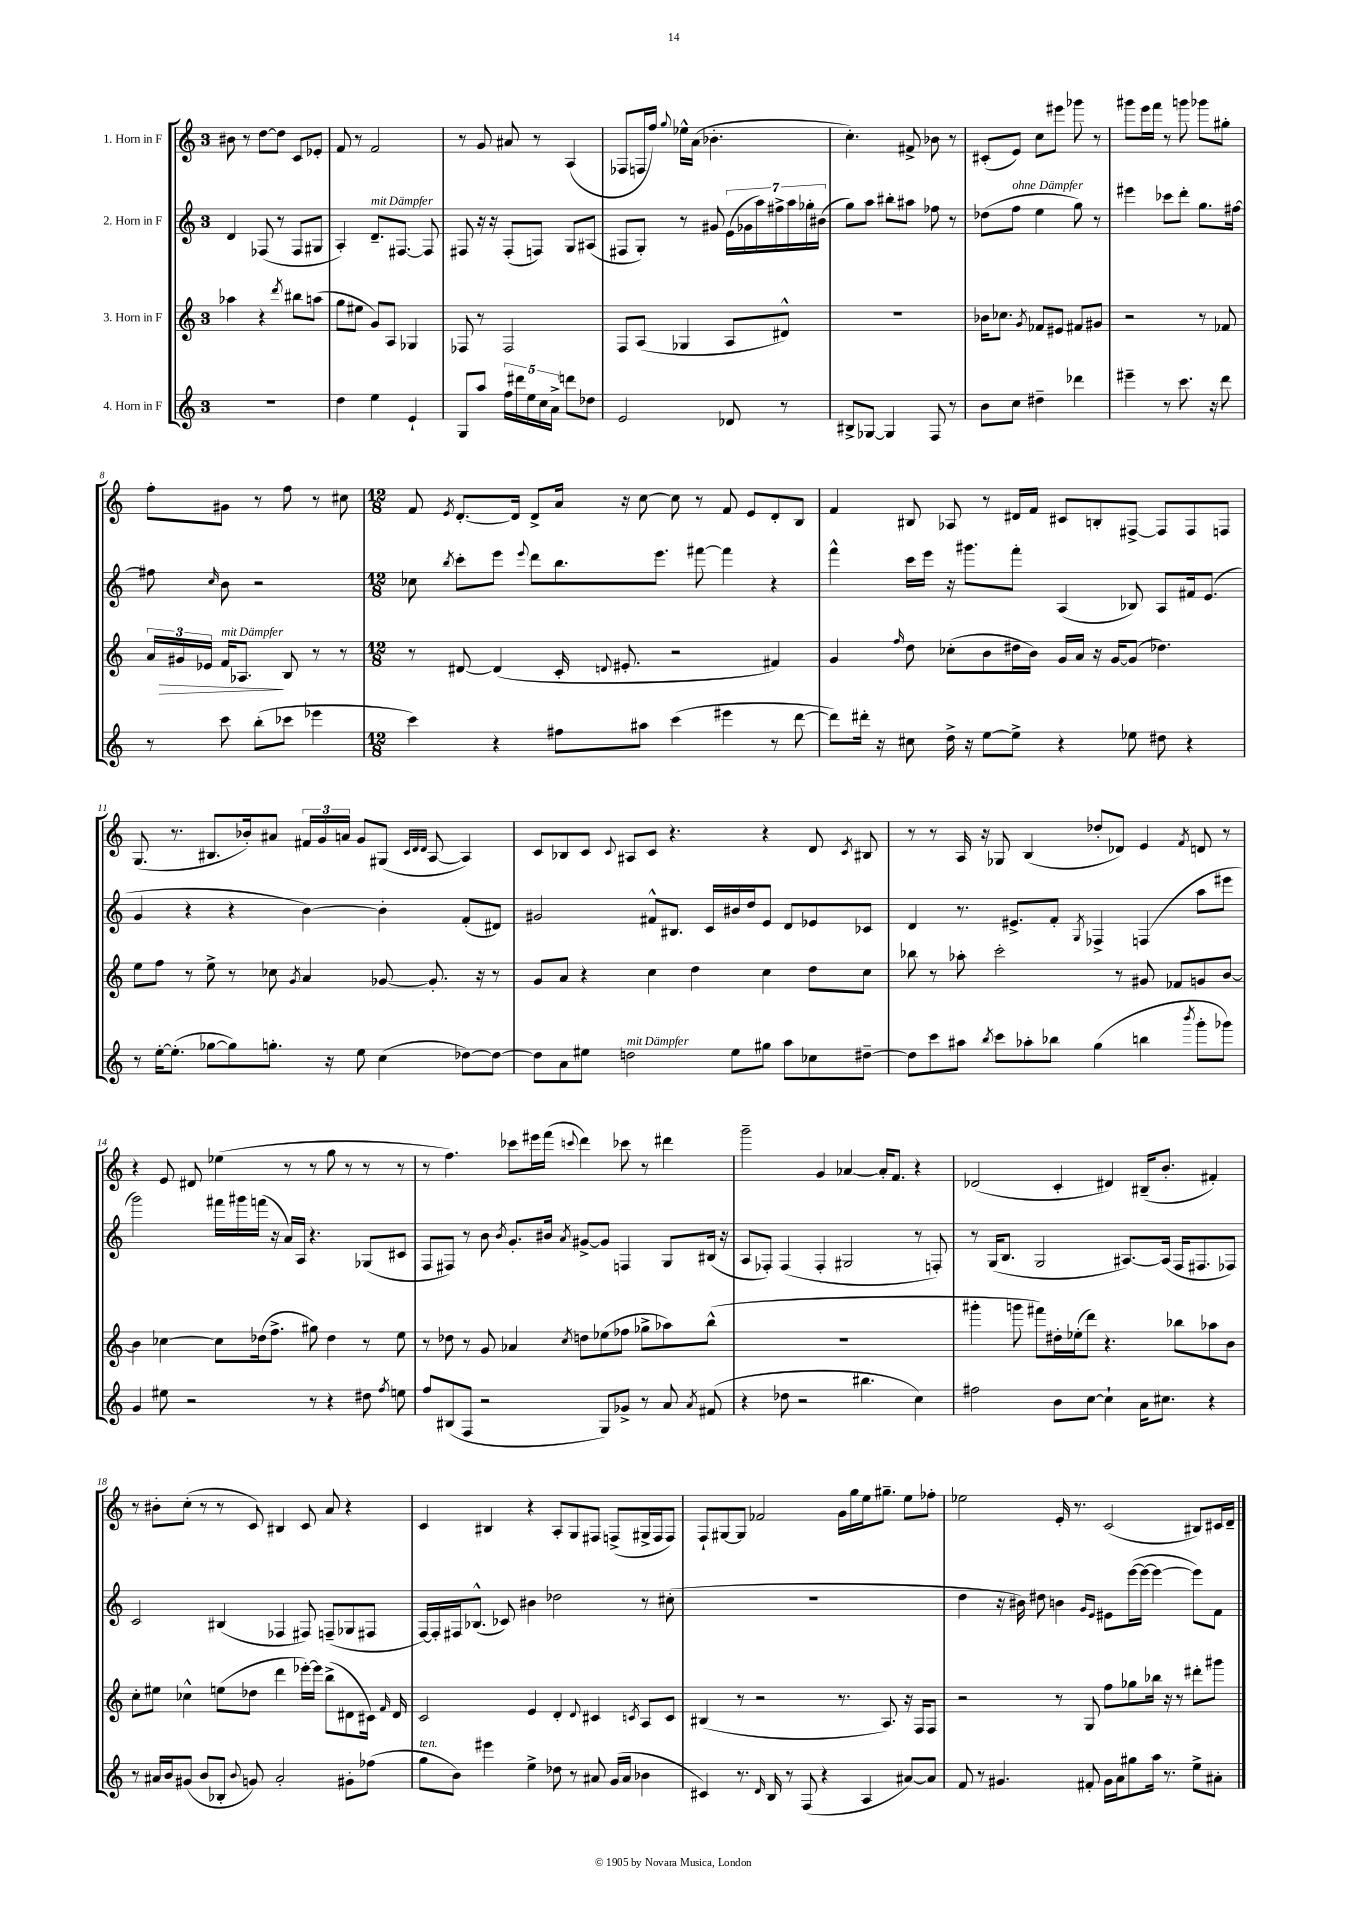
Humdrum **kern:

**kern	**kern	**dynam	**kern	**kern
*part4	*part3	*part3	*part2	*part1
*staff4	*staff3	*staff3	*staff2	*staff1
*I"4. Horn in F	*I"3. Horn in F	*	*I"2. Horn in F	*I"1. Horn in F
*clefG2	*clefG2	*	*clefG2	*clefG2
*k[]	*k[]	*	*k[]	*k[]
*M3/4	*M3/4	*	*M3/4	*M3/4
=1	=1	=1	=1	=1
2.r	4aa-X\	.	4d/	8b#X\
.	.	.	.	8r
.	4r	.	(8F-X/	[8dd\L
.	.	.	8r	8dd\J]
.	8qddd/	.	.	.
.	8bb#X\L	.	8F-/L	8c/L
.	(8aan\J	.	8G#X/J	8e-X'/J
=2	=2	=2	=2	=2
4dd\	8gg\L	.	4A'/)	8f/
.	8ee#X\J	.	.	8r
!	!	!	!LO:TX:a:i:t=mit Dämpfer	!
4ee\	8g/L)	.	8.d~/L	2f/
.	8A/J	.	.	.
.	.	.	[8.F#X/J	.
4e`/	4G-X/	.	.	.
.	.	.	8F#/]	.
=3	=3	=3	=3	=3
8G/L	8F-X/	.	8F#X/	8r
8aa/J	8r	.	16r	8g/
.	.	.	16r	.
20ff\LL	2F-/	.	(8F#'/L	8a#X/
20ddd#X\	.	.	.	.
20ee\	.	.	.	.
.	.	.	8Fn/J)	8r
20cc\	.	.	.	.
20a^\JJ	.	.	.	.
8dddn\L	.	.	8G/L	(4A/
8dd-X\J	.	.	(8A#X/J	.
=4	=4	=4	=4	=4
2e/	8F/L	.	8F#X/L	8F-X/L
.	(8A/J	.	8G'/J)	16Fn/L
.	.	.	.	16ff/JJ)
.	.	.	.	8qqgg/
.	4G-X/	.	8r	16ee-X^^\LL
.	.	.	.	(16a\JJ
.	.	.	8g#X/	4.b-X'\
8d-X/	8A/L	.	(28e\LL	.
.	.	.	28g-X\	.
.	.	.	28aa\)	.
.	.	.	28ff#X^\	.
8r	8d#X^^/J)	.	.	.
.	.	.	28aa\	.
.	.	.	28gg-X'\	.
.	.	.	(28b#X\JJ	.
=5	=5	=5	=5	=5
8B#X^/L	2.r	.	8gg\L)	4.cc'\)
[8G-X/J	.	.	8aa\J	.
4G-/]	.	.	8bb#X'\L	.
.	.	.	8aa#X\J	8f#X^/
8F/	.	.	8ff-X\	8b-X\
8r	.	.	8r	8r
=6	=6	=6	=6	=6
8b\L	16b-X\KL	.	(8dd-X\L	(8c#X'/L
.	8.cc-X\J	.	.	.
!	!	!	!LO:TX:a:i:t=ohne Dämpfer	!
8cc\J	.	.	8ff\J	8e/J)
.	8qg/	.	.	.
4dd#X~\	8f-X/L	.	4ee\	8cc\L
.	8e#X/J	.	.	8eee#X\J
4ddd-X\	8f#X/L	.	8gg\)	8ggg-X\
.	8g#X/J	.	8r	8r
=7	=7	=7	=7	=7
4eee#X~\	2r	.	4eee#X\	8ggg#X\L
.	.	.	.	16eee\L
.	.	.	.	16fff\JJ
8r	.	.	8ccc-X\L	8r
8.ccc\	.	.	8ddd'\J	8gggn\
.	8r	.	8.gg\L	8ggg-X\L
16r	.	.	.	.
8ddd\	8f-X/	.	.	8gg#X'\J
.	.	.	[16ff#X\Jk	.
!!LO:LB:g=z
=8	=8	=8	=8	=8
8r	24a/LL	.	8ff#X\]	8ff'\L
!	!	!LO:HP:b	!	!
.	24g#X/	>	.	.
.	24e-X/JJ	.	.	.
.	.	.	16qqcc/	.
!	!LO:TX:a:i:t=mit Dämpfer	!	!	!
8ccc\	16f/KL	.	8b\	8g#X\J
.	8.A-X/J	.	.	.
(8bb'\L	.	.	2r	8r
8ccc-X\J	8B/	]	.	8ff\
4eee-X\	8r	.	.	8r
.	8r	.	.	8cc#X\
=9	=9	=9	=9	=9
*M12/8	*M12/8	*	*M12/8	*M12/8
4ccc\)	8r	.	8cc-X\	8f/
.	.	.	8qbb/	8qe/
.	[8d#X/	.	8ccc'\L	[8.d'/L
4r	(4d#/]	.	8eee\J	.
.	.	.	.	16d/Jk]
.	.	.	8qqeee/	.
.	.	.	8ddd\L	8d^/L
8ff#X\L	16c'/	.	8.bb\	16a/Jk
.	8qqdn/	.	.	.
.	8.e#X'/	.	.	16r
8aa#X\J	.	.	.	[8cc\
.	.	.	8.eee\J	.
(4ccc\	2r	.	.	8cc\]
.	.	.	[8fff#X\	8r
4eee#X\	.	.	4fff#\]	8f/
.	.	.	.	8e/L
8r	4f#X/)	.	4r	8d'/
[8ddd\	.	.	.	8B/J
=10	=10	=10	=10	=10
8ddd\L])	4g/	.	4fff^^\	4f/
16ddd#X'\Jk	.	.	.	.
16r	.	.	.	.
.	16qqff/	.	.	.
8cc#X\	8dd\	.	16ccc\LL	8B#X/
.	.	.	16eee\JJ	.
16dd^\	(8cc-X'\L	.	16r	8A-X/
16r	.	.	8.ggg#X\L	.
[8ee\L	8b\	.	.	8r
8ee^\J]	16dd#X\L	.	8fff'\J	16d#X/LL
.	16b\JJ)	.	.	16f/JJ
4r	16g/LL	.	(4A/	8c#X/L
.	16a/JJ	.	.	.
.	16r	.	.	8Bn'/
.	[16g/KL	.	.	.
8ee-X\	(8g/J]	.	8B-X/)	[8F#X^/J
8dd#X\	4.dd-X\)	.	8A/L	8F#/L]
4r	.	.	16f#X/k	8F#/
.	.	.	(8.e/J	.
.	.	.	.	8Fn/J
!!LO:LB:g=z
=11	=11	=11	=11	=11
8r	8ee\L	.	4g/	(8.G/
[16ee'\KL	8ff\J	.	.	.
(8.ee'\J]	.	.	.	8.r
.	8r	.	4r	.
[8gg-X\L	8ee^\	.	.	8.B#X/L
8gg-\])	8r	.	4r	.
.	.	.	.	16b-X'/k)
8.ggn'\J	8cc-X\	.	.	8a#X/J
.	8qg/	.	.	.
.	4a/	.	[4b\)	24f#X/LL
.	.	.	.	24g/
16r	.	.	.	.
.	.	.	.	24an/JJ
8ee\	.	.	.	8g/L
(4cc\	[8g-X/	.	4b'\]	(8G#X/J
.	.	.	.	32qqc/LLL
.	.	.	.	32qqd/
.	.	.	.	32qqd/JJJ
.	8.g-'/]	.	.	[8A/
[8dd-X\L)	.	.	(8f'/L	4A/])
.	16r	.	.	.
8dd-\J_	8r	.	8d#X/J)	.
=12	=12	=12	=12	=12
8dd-\L]	8g/L	.	2g#X/	8c/L
8a\	8a/J	.	.	8B-X/
8ee#X\J	4r	.	.	8c/J
.	.	.	.	8qqc/
!LO:TX:a:i:t=mit Dämpfer	!	!	!	!
2ddn\	.	.	.	8A#X/L
.	4cc\	.	8f#X^^/L	8c/J
.	.	.	8.B#X/J	4.r
.	4dd\	.	.	.
.	.	.	16c/LL	.
8ee#\L	.	.	16b#X/	.
.	.	.	16dd/J	.
8gg#X\J	4cc\	.	8e/J	4r
8aa\L	.	.	8d/L	.
8cc-X\	8dd\L	.	8e-X/	8d/
.	.	.	.	8qc/
[8dd#X~\J	8cc\J	.	8c-X/J	8B#X/
=13	=13	=13	=13	=13
8dd#\L]	8bb-X\	.	4d/	8r
8ccc\	8r	.	.	8r
8aa#X\J	8aa-X'\	.	8.r	16A/
.	.	.	.	16r
8qbb/	.	.	.	.
8ccc\L	2ccc'\	.	.	8G-X/
.	.	.	8.e#X^/L	.
8aa-X'\	.	.	.	(4B/
8bb-X\J	.	.	8f'/J	.
.	.	.	8qG/	.
(4gg\	.	.	4F-X^/	8dd-X'/L
.	8r	.	.	8d-X/J)
4bbn\	8g#X/	.	(4Fn/	4e/
.	8f-X/L	.	.	.
8qbbb/	.	.	.	8qf/
8ggg'\L	8gn/	.	8aa\L	8dn/
8ggg-X\J)	[8b/J	.	8eee#X\J	8r
!!LO:LB:g=z
=14	=14	=14	=14	=14
4g/	4b\]	.	2ggg\)	4r
8ee#X\	[4cc-X\	.	.	8e/
2r	.	.	.	8d#X/
.	8cc-\L]	.	16fff#X\LL	(4ee-X\
.	.	.	16ggg#X\	.
.	(16dd-X\k	.	(16fffn\JJ	.
.	8.ff^\J	.	16r	.
.	.	.	16a/LL)	8r
.	.	.	16A/JJ	.
8r	8gg#X\)	.	4.r	8r
4r	4dd-\	.	.	8gg\
.	.	.	.	8r
8dd#X\	8r	.	(8G-X/L	8r
8qff/	.	.	.	.
8een\	8ee\	.	8c#X/J	8r
=15	=15	=15	=15	=15
8ff/L	8r	.	8F/L	8r
(8B#X/	8dd-X\	.	8F#X/J)	4.ff\)
8F/J	8r	.	8r	.
2r	8g/	.	8b\	.
.	.	.	8qb/	.
.	4a-X/	.	8.g'/L	8ccc-X\L
.	.	.	.	16eee#X\L
.	.	.	16b#X/Jk	(16fff\JJ
.	8qcc/	.	8qa/	8qqcccn/
.	8ddn\L	.	[8g#X^/L	4ddd\)
8G/L)	(8ee-X\	.	8g#/J]	.
8g-X^/J	8ff-X\J	.	4Fn/	8ccc-X\
8r	8gg-X^\L	.	.	8r
8a/	8aa-X\)	.	8G/L	4ddd#X\
8qa/	.	.	.	.
(8f#X/	(8bb^^\J	.	(16B#X/Jk	.
.	.	.	16r	.
=16	=16	=16	=16	=16
4r	1.r	.	8A/L	2ggg~\
.	.	.	8F-X'/J)	.
8dd-X\	.	.	(4F-/	.
2r	.	.	.	.
.	.	.	4F-'/	4g/
.	.	.	2G#X/	[4a-X/
4.bb#X\	.	.	.	.
.	.	.	.	16a-'/KL]
.	.	.	.	8.f/J
4cc\)	.	.	8r	4r
.	.	.	8Fn'/)	.
=17	=17	=17	=17	=17
2ff#X\	4ggg#X'\	.	8r	(2d-X/
.	.	.	(16G/KL	.
.	.	.	8.B/J	.
.	8gggn\	.	.	.
.	8fff#X\L)	.	2G/	.
8b\L	16dd#X'\L	.	.	4c'/
.	(16ee-X'\J	.	.	.
[8cc\J	8ddd\J)	.	.	.
4cc`\]	4.r	.	.	4d#X/)
.	.	.	[8.A#X/L)	.
16a\KL	.	.	.	(16B#X~/KL
8.cc#X\J	.	.	(16A#/Jk]	8.b'/J
.	8bb-X\L	.	16F/KL	.
.	.	.	8.F#X/	.
4r	8aa-X\	.	.	4f#X'/)
.	8b\J	.	8F-X/J)	.
!!LO:LB:g=z
=18	=18	=18	=18	=18
8r	8cc'\L	.	2c/	8r
16a#X/LL	8ee#X\J	.	.	8b#X'\L
16b/J	.	.	.	.
(8g#X/J	4cc-X^^\	.	.	(8cc'\J
8b/L	.	.	.	8r
8B-X'/J	(8een\L	.	(4B#X/	8r
8qqb/	.	.	.	.
8gn/)	8dd-X\J	.	.	8c/)
2a#'/	4ddd\	.	4F-X/	4B#X/
.	[16eee-X'\LL)	.	8F#X/)	8c/
.	16eee-\JJ]	.	.	.
.	(8bb^\L	.	(8Fn~/L	8a/
8g#X'\L	8d#X\	.	8G-X/	4r
(8ff-X\J	16c#X\Jk)	.	8F#X/J	.
.	16qqf/	.	.	.
.	16d#/	.	.	.
=19	=19	=19	=19	=19
!LO:TX:a:i:t=ten.	!	!	!	!
8gg\L	2c/	.	[16F/LL)	4c/
.	.	.	16F'/]	.
8b\J)	.	.	16F#X/J	.
.	.	.	(8.B-X^^/J	.
4eee#X\	.	.	.	4B#X/
.	.	.	8c-X/)	.
4ee^\	4e/	.	4b#X\	4r
8dd-X\	4d'/	.	2dd-X\	8A'/L
8r	.	.	.	8G/
.	8qqd/	.	.	.
8a#X/	4c#X/	.	.	8F#X/J
(16g/LL	.	.	.	(8Fn^/L
16a#/JJ	.	.	.	.
.	8qcn/	.	.	.
4b-X\	8A/L	.	8r	16G#X^/L
.	.	.	.	16F/J
.	8c/J	.	(8cc#X'\	8F/J)
=20	=20	=20	=20	=20
4c#X/)	(4B#X/	.	1.r	8F`/L
.	.	.	.	[8G#X/
8.r	8r	.	.	8G#/J]
.	2r	.	.	2f-X/
16qqd/	.	.	.	.
16B/	.	.	.	.
8r	.	.	.	.
(8F/	.	.	.	.
4r	.	.	.	.
.	8.r	.	.	16g\LL
.	.	.	.	16gg\
4A/	.	.	.	16ee\J
.	8.A/)	.	.	8.gg#X~\J
[8a#X/L)	16r	.	.	8ee\L
.	16F/KL	.	.	.
8a#/J]	8F/J	.	.	8ff-X'\J
=21	=21	=21	=21	=21
8f/	2r	.	4dd\	2ee-X\
8r	.	.	.	.
4.g#X/	.	.	16r	.
.	.	.	16b#X\)	.
.	.	.	8dd#X\	.
.	8r	.	4bn\	16e'/
.	.	.	.	8.r
8f#X'/	8G/	.	.	.
.	.	.	16qqg/LL	.
.	.	.	16qqe/JJ	.
16g#\LL	8ff\L	.	8e#X\L	(2c/
16a\J	.	.	.	.
8gg#X\	8gg-X\	.	([16eee\L	.
.	.	.	16eee\JJ_	.
16aa\Jk	16bb-X\Jk	.	4eee\_	.
8.r	16r	.	.	.
.	8r	.	.	.
8ee^\L	8ddd#X'\L	.	8eee\L])	8B#X/L)
8a#X'\J	8ggg#X\J	.	8f\J	16c#X/L
.	.	.	.	16d~/JJ
==	==	==	==	==
*-	*-	*-	*-	*-
